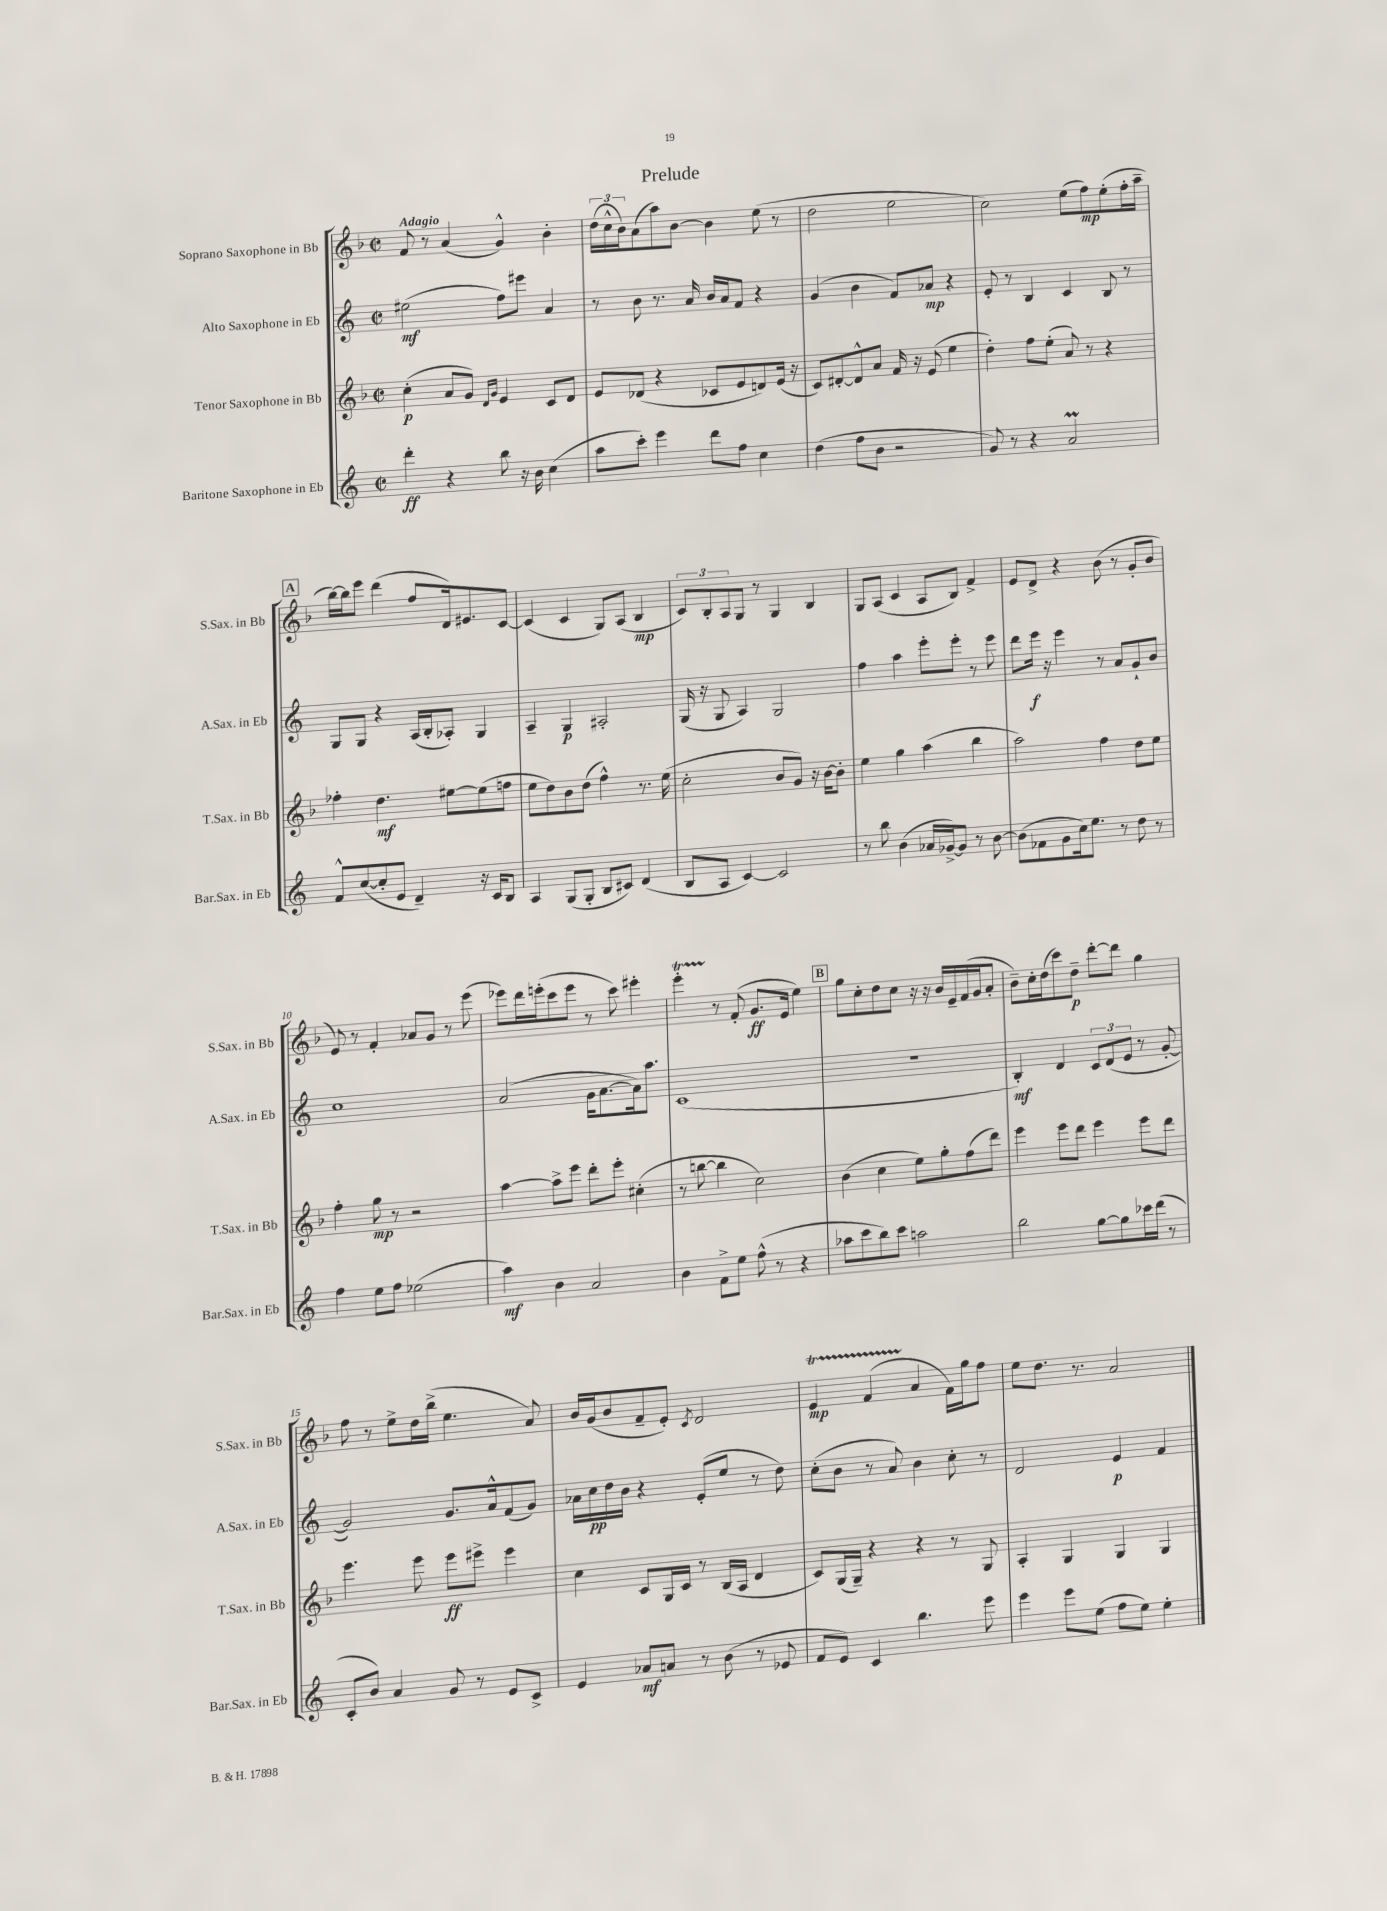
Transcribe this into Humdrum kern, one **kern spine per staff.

**kern	**dynam	**kern	**dynam	**kern	**dynam	**kern	**dynam
*part4	*part4	*part3	*part3	*part2	*part2	*part1	*part1
*staff4	*staff4	*staff3	*staff3	*staff2	*staff2	*staff1	*staff1
*I"Baritone Saxophone in Eb	*	*I"Tenor Saxophone in Bb	*	*I"Alto Saxophone in Eb	*	*I"Soprano Saxophone in Bb	*
*I'Bar.Sax. in Eb	*	*I'T.Sax. in Bb	*	*I'A.Sax. in Eb	*	*I'S.Sax. in Bb	*
*clefG2	*	*clefG2	*	*clefG2	*	*clefG2	*
*k[]	*	*k[b-]	*	*k[]	*	*k[b-]	*
*M2/2	*	*M2/2	*	*M2/2	*	*M2/2	*
*met(c|)	*	*met(c|)	*	*met(c|)	*	*met(c|)	*
=1	=1	=1	=1	=1	=1	=1	=1
!	!	!	!	!	!	!LO:TX:a:B:t=Adagio	!
4ddd'\	ff	(4cc'\	p	(2ee#X\	mf	8f/	.
.	.	.	.	.	.	8r	.
4r	.	8a/L	.	.	.	(4a/	.
.	.	8g/J)	.	.	.	.	.
.	.	16qqd/LL	.	.	.	.	.
.	.	16qqg/JJ	.	.	.	.	.
8bb\	.	4e/	.	8ff\L)	.	4g^^/)	.
16r	.	.	.	8eee#X\J	.	.	.
16b\	.	.	.	.	.	.	.
(4cc\	.	8c/L	.	4a/	.	4b-'\	.
.	.	8d/J	.	.	.	.	.
=2	=2	=2	=2	=2	=2	=2	=2
8aa\L	.	8e/L	.	8r	.	(24dd\LL	.
.	.	.	.	.	.	24cc^^\	.
.	.	.	.	.	.	24b-\J)	.
8ccc'\J)	.	(8d-X/J	.	8b\	.	(8a\	.
4eee\	.	4r	.	8.r	.	8aa\)	.
.	.	.	.	.	.	[8b-\J	.
.	.	.	.	16a/	.	.	.
8ddd\L	.	8c-X/L	.	16b/LL	.	4b-\]	.
.	.	.	.	16a/J	.	.	.
8ff\J	.	8e/	.	8f/J	.	.	.
4cc\	.	8dn/)	.	4r	.	(8ee\	.
.	.	(16e/Jk	.	.	.	8r	.
.	.	16r	.	.	.	.	.
=3	=3	=3	=3	=3	=3	=3	=3
(4dd\	.	8c/L)	.	(4g/	.	2dd\	.
.	.	[8d#X'/	.	.	.	.	.
8ff\L	.	8d#^^/]	.	4b\	.	.	.
8b\J	.	8a/J	.	.	.	.	.
2r	.	16f/	.	8f/L)	.	2ee\	.
.	.	16r	.	.	.	.	.
.	.	(8e/	.	8a-X/J	mp	.	.
.	.	4ee\	.	4r	.	.	.
=4	=4	=4	=4	=4	=4	=4	=4
8g/)	.	4dd'\)	.	8e'/	.	2cc\)	.
8r	.	.	.	8r	.	.	.
4r	.	8ff\L	.	4B/	.	.	.
.	.	(8ee'\J	.	.	.	.	.
2aM/	.	8a/)	.	4c/	.	(8ee\L	.
.	.	8r	.	.	.	8ff\)	mp
.	.	4r	.	8B/	.	(8ee'\	.
.	.	.	.	8r	.	16ff'\L	.
.	.	.	.	.	.	16aa~\JJ	.
!!LO:LB:g=z
!!LO:REH:place=s1:t=A
=5	=5	=5	=5	=5	=5	=5	=5
8f^^/L	.	4ff-X'\	.	8G/L	.	[16bb-\LL)	.
.	.	.	.	.	.	16bb-\J]	.
([8cc/	.	.	.	8G/J	.	8eee\J	.
8cc'/]	.	4.dd\	mf	4r	.	(4ddd\	.
8e/J	.	.	.	.	.	.	.
4d~/)	.	.	.	(16A/LL	.	8ff/L	.
.	.	.	.	16B'/J	.	.	.
.	.	[8ee#X\L	.	8A-X'/J)	.	16d/k)	.
.	.	.	.	.	.	8.e#X/	.
16r	.	(8ee#\]	.	4G/	.	.	.
16c/KL	.	.	.	.	.	.	.
8B/J	.	8ffn\J	.	.	.	[8c/J	.
=6	=6	=6	=6	=6	=6	=6	=6
4A/	.	8ee\L	.	4A~/	.	(4c/]	.
.	.	8dd\)	.	.	.	.	.
(8G/L	.	8b-\	.	4G/	p	4c/	.
8G'/J	.	(8dd\J	.	.	.	.	.
8B/L	.	4ff^^\)	.	2A#X'/	.	8G/L)	.
8c#X/J)	.	.	.	.	.	(8A/J	.
(4d/	.	8.r	.	.	.	4B-/	mp
.	.	(16ee\	.	.	.	.	.
=7	=7	=7	=7	=7	=7	=7	=7
8B/L	.	2cc'\	.	(16G/	.	12c/L)	.
.	.	.	.	16r	.	.	.
.	.	.	.	.	.	12B-'/	.
8A/J	.	.	.	8G/	.	.	.
.	.	.	.	.	.	12A/	.
[4c/)	.	.	.	4A/)	.	8G/J	.
.	.	.	.	.	.	8r	.
2c/]	.	8b-/L	.	2G/	.	4G/	.
.	.	8g/J)	.	.	.	.	.
.	.	16r	.	.	.	4B-/	.
.	.	[16b-\KL	.	.	.	.	.
.	.	8b-'\J]	.	.	.	.	.
=8	=8	=8	=8	=8	=8	=8	=8
8r	.	4ee\	.	4ff\	.	8G/L	.
8bb\	.	.	.	.	.	(8A/J	.
(4b\	.	4gg\	.	4aa\	.	4c/	.
16a-X/LL	.	(4aa\	.	8eee'\L	.	8A/L	.
[16g-X^/J)	.	.	.	.	.	.	.
8g-/J]	.	.	.	8eee'\J	.	8B-/J)	.
8r	.	4bb-\	.	8r	.	4f^/	.
[8b\	.	.	.	8eee\	.	.	.
=9	=9	=9	=9	=9	=9	=9	=9
(8b\L]	.	2aa\)	.	8ddd\L	.	8e/L	.
8f-X\	.	.	.	16eee\Jk	f	8d^/J	.
.	.	.	.	16r	.	.	.
8g\	.	.	.	4eee\	.	4r	.
16cc\k)	.	.	.	.	.	.	.
8.ee\J	.	.	.	.	.	.	.
.	.	4ff\	.	8r	.	(8b-\	.
8r	.	.	.	8a/L	.	8r	.
8dd\	.	8dd\L	.	8g`/	.	8g'/L	.
8r	.	8ee\J	.	8b/J	.	8b-/J	.
!!LO:LB:g=z
=10	=10	=10	=10	=10	=10	=10	=10
4ff\	.	4ff'\	.	1cc	.	8e/)	.
.	.	.	.	.	.	8r	.
8ee\L	.	8gg\	mp	.	.	4f'/	.
8ff\J	.	8r	.	.	.	.	.
(2ee-X\	.	2r	.	.	.	8a-X/L	.
.	.	.	.	.	.	8g/J	.
.	.	.	.	.	.	8r	.
.	.	.	.	.	.	(8eee\	.
=11	=11	=11	=11	=11	=11	=11	=11
4aa\)	mf	[4aa\	.	(2a/	.	8eee-X\L)	.
.	.	.	.	.	.	16ddd\L	.
.	.	.	.	.	.	(16eeen'\J	.
4b\	.	8aa^\L]	.	.	.	8ccc\	.
.	.	8eee\J	.	.	.	8eee\J	.
2a/	.	8ddd'\L	.	16g\KL	.	8r	.
.	.	.	.	[8.a\	.	.	.
.	.	8eee'\J	.	.	.	8ccc\)	.
.	.	(4cc#X'\	.	16a\k])	.	4eee#X'\	.
.	.	.	.	8.aa\J	.	.	.
=12	=12	=12	=12	=12	=12	=12	=12
4b\	.	8r	.	(1c	.	4eeet'\	.
.	.	[8bbn\	.	.	.	.	.
8f^\L	.	4bb\]	.	.	.	8r	.
8ee\J	.	.	.	.	.	(8f'/	.
(8ff^^\	.	2cc\)	.	.	.	8.g/L	ff
8r	.	.	.	.	.	.	.
.	.	.	.	.	.	16e/Jk	.
4r	.	.	.	.	.	4ee\)	.
!!LO:REH:place=s1:t=B
=13	=13	=13	=13	=13	=13	=13	=13
8aa-X\L	.	(4b-\	.	1r	.	8gg\L	.
8ccc\	.	.	.	.	.	8cc'\	.
8bb\)	.	4cc\	.	.	.	8dd\	.
8ccc\J	.	.	.	.	.	8cc\J	.
2aan\	.	8ee\L)	.	.	.	16r	.
.	.	.	.	.	.	16r	.
.	.	8gg'\	.	.	.	16b-/LL	.
.	.	.	.	.	.	16e~/	.
.	.	(8ff\	.	.	.	(16f/	.
.	.	.	.	.	.	16g/J	.
.	.	8ddd\J)	.	.	.	8a'/J	.
=14	=14	=14	=14	=14	=14	=14	=14
2bb\	.	4eee\	.	4B'/)	mf	8b-~\L)	.
.	.	.	.	.	.	16cc'\L	.
.	.	.	.	.	.	(16dd\J	.
.	.	8eee\L	.	4d/	.	8ccc\)	.
.	.	8ddd\J	.	.	.	8dd~\J	p
[8gg\L	.	4eee\	.	12c/L	.	[8ddd'\L	.
.	.	.	.	(12d/	.	.	.
8gg\]	.	.	.	.	.	8ddd\J]	.
.	.	.	.	12e/J	.	.	.
16ccc-X\L	.	8eee\L	.	8r	.	4gg\	.
(16ddd\JJ	.	.	.	.	.	.	.
8r	.	8ddd\J	.	[8g'/	.	.	.
!!LO:LB:g=z
=15	=15	=15	=15	=15	=15	=15	=15
8c'/L	.	4.eee\	.	2g/])	.	8ff\	.
8b/J)	.	.	.	.	.	8r	.
4a/	.	.	.	.	.	8ee^\L	.
.	.	8eee\	.	.	.	16dd\L	.
.	.	.	.	.	.	(16bb-^\JJ	.
8g/	.	8eee\L	ff	8.g/L	.	4.ee\	.
8r	.	8eee#X^\J	.	.	.	.	.
.	.	.	.	16a^^/k	.	.	.
8e/L	.	4eee#\	.	(8f/	.	.	.
8c^/J	.	.	.	8g/J)	.	8a/)	.
=16	=16	=16	=16	=16	=16	=16	=16
4e/	.	4cc\	.	16a-X\LL	.	16b-/LL	.
.	.	.	.	16cc\	pp	(16g/J	.
.	.	.	.	16dd\	.	8b-/	.
.	.	.	.	16b\JJ	.	.	.
8a-X/L	mf	8c/L	.	4r	.	8f~/	.
8an/J	.	16G/L	.	.	.	8e'/J)	.
.	.	16c/JJ	.	.	.	.	.
.	.	.	.	.	.	8qc/	.
8r	.	8r	.	(8e'/L	.	2d/	.
(8b\	.	(16B-/LL	.	8ee/J	.	.	.
.	.	16A/JJ	.	.	.	.	.
8r	.	4d/	.	8r	.	.	.
8e-X/	.	.	.	8dd\)	.	.	.
=17	=17	=17	=17	=17	=17	=17	=17
8f/L	.	8c/L)	.	(8cc'\L	.	4et/	mp
8e/J)	.	(16G/L	.	8b\J	.	.	.
.	.	16G~/JJ)	.	.	.	.	.
4c/	.	4r	.	8r	.	(4fTTT/	.
.	.	.	.	8a/)	.	.	.
4.bb\	.	4r	.	4b\	.	4a/	.
.	.	8r	.	8cc'\	.	16f\LL)	.
.	.	.	.	.	.	16gg\J	.
8eee\	.	8G/	.	8r	.	8ff\J	.
=18	=18	=18	=18	=18	=18	=18	=18
4eee\	.	4A'/	.	2d/	.	8ee\L	.
.	.	.	.	.	.	8.dd\J	.
8eee\L	.	4G/	.	.	.	.	.
.	.	.	.	.	.	8.r	.
(8ee\J	.	.	.	.	.	.	.
8ff\L	.	4G/	.	4e/	p	2a/	.
8ee\J)	.	.	.	.	.	.	.
4ee'\	.	4G/	.	4f/	.	.	.
==	==	==	==	==	==	==	==
*-	*-	*-	*-	*-	*-	*-	*-
